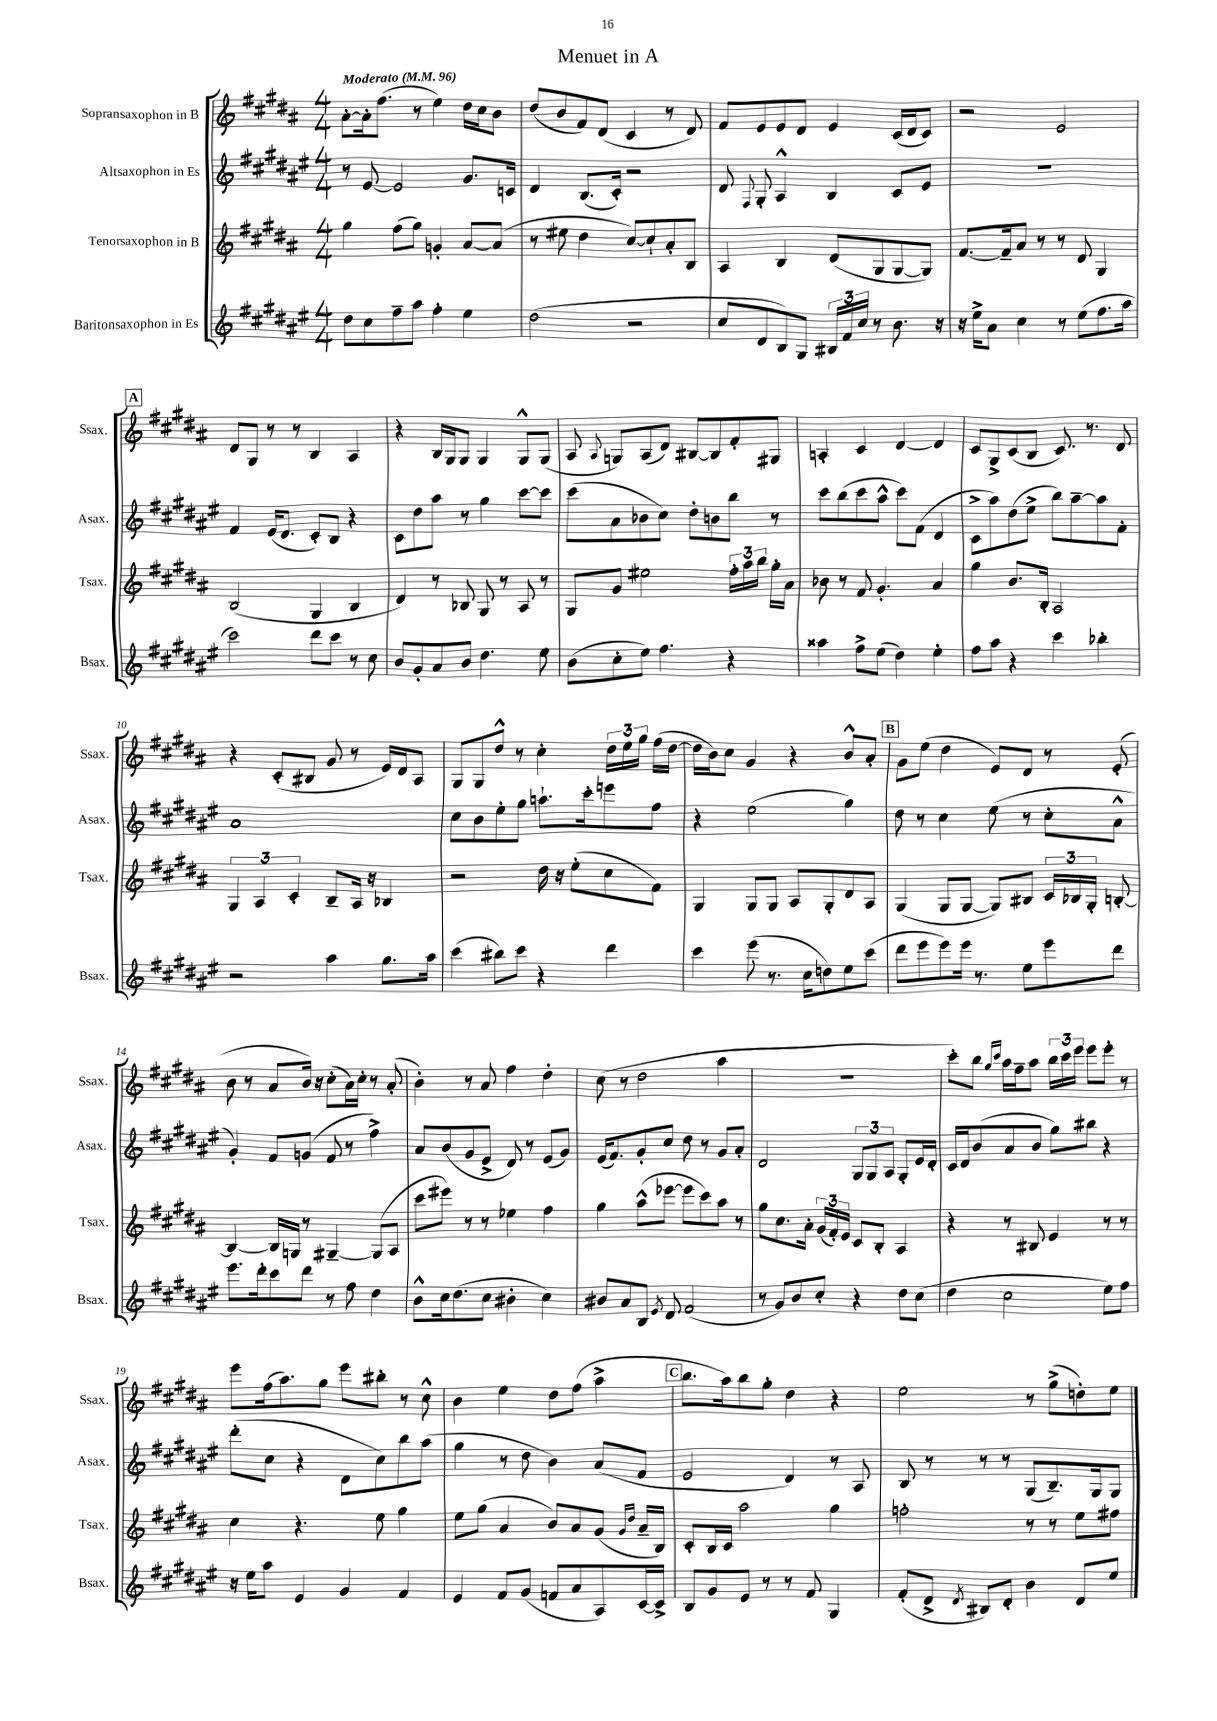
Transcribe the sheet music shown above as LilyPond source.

\header { title = "Menuet in A" }
<<
\new StaffGroup <<
\new Staff = "s0" \with { instrumentName = "Sopransaxophon in B" shortInstrumentName = "Ssax." } {
    \clef treble \key b \major \numericTimeSignature \time 4/4 \tempo "Moderato" 4 = 96
    \autoBeamOff ais'8[~-. ais'16-. fis''8.]( r8 e''4) dis''16[ cis''16 b'8] |
    dis''8[( b'8 fis'8) dis'8]( cis'4 r8 dis'8) |
    fis'8[ e'8 e'8 dis'8] e'4 cis'16[( dis'16 cis'8]) |
    r2 e'2 |
    \mark \markup { \box "A" } dis'8[ gis8] r8 r8 b4 ais4 |
    r4 b16[ gis16 gis8] gis4 gis8[-^ gis8]( |
    ais8 \appoggiatura { ais8 } g8[) ais8( dis'8]) bis8[~ bis8 fis'8-. gis8] |
    a4-. cis'4 dis'4~ dis'4 |
    cis'8[ gis8-> cis'8( b8] cis'8.) r8. dis'8 |
    r4 cis'8[-.( bis8] gis'8 r8 e'16[) dis'16 ais8] |
    gis8[ gis8 dis''8]-^ r8 cis''4-. \tuplet 3/2 { dis''16[ e''16 gis''16] } fis''16[( dis''16]~ |
    dis''16[ b'16) cis''8] gis'4 r4 b'8[-^ ais'8]-. |
    \mark \markup { \box "B" } gis'8[ e''8]( dis''4 e'8[) dis'8] r8 e'8-.( |
    b'8 r8 ais'8[ b'16]) r16 cis''8[-.( ais'16) cis''16]-. r8 ais'8-.( |
    b'4-.) r8 ais'8 fis''4 dis''4-. |
    cis''8( r8 dis''2 ais''4 |
    r1 |
    cis'''8[-.) b''8] \grace { gis''16[ cis'''16] } ais''16[ fis''16-- ais''8] \tuplet 3/2 { b''16[ cis'''16 e'''16] } e'''8[ e'''8]-. r8 |
    e'''8[ fis''16( ais''8.) gis''8] e'''8[ bis''8]-. r8 cis''8-^ |
    b'4 e''4 dis''8[ fis''8]( ais''4-> |
    \mark \markup { \box "C" } b''8.[ ais''16) b''8 gis''8]-. dis''4 r4 |
    e''2 r8 gis''8[->( d''8-.) e''8] \bar "|." |
}
\new Staff = "s1" \with { instrumentName = "Altsaxophon in Es" shortInstrumentName = "Asax." } {
    \clef treble \key fis \major \numericTimeSignature \time 4/4
    \autoBeamOff r8 eis'8~ eis'2 gis'8.[ c'16] |
    dis'4 b8.[( cis'16]-.) r2 |
    dis'8 \appoggiatura { fis8 } gis8-. ais4-^ b4 cis'8[ eis'8] |
    R1 |
    \mark \markup { \box "A" } fis'4 eis'16[( dis'8.] cis'8[-.) b8] r4 |
    cis'8[ dis''8 ais''8] r8 gis''4 cis'''8[~ cis'''8] |
    cis'''8[( ais'8 bes'8 cis''8]) dis''8[-. b'8 b''8] r8 |
    cis'''8[ b''8( cis'''8 ais''8]-^ cis'''8[) fis'8]( dis'4 |
    cis'8[-> ais''8) dis''8( eis''8]-> b''8[) ais''8~-- ais''8 fis'8]-. |
    ais'1 |
    cis''8[ b'8 eis''8-. gis''8] a''8.[-! cis'''16-. e'''8 fis''8] |
    r4 eis''2( gis''4) |
    \mark \markup { \box "B" } dis''8 r8 cis''4 eis''8( r8 cis''8[-. ais'8]-^ |
    gis'4-.) fis'8[ g'8]( fis'8 r8 fis''4->) |
    ais'8[ b'8( gis'8 eis'8]-> dis'8) r8 eis'8[( gis'8]) |
    eis'16[( fis'8.) gis'8-. cis''8] dis''8 r8 gis'8[ ais'8]-. |
    dis'2 \tuplet 3/2 { gis8[ gis8 ais8] } gis8[-. eis'16 dis'16]-. |
    cis'16[ dis'16 b'8( ais'8 b'8] gis''8[) bis''8] r4 |
    dis'''8[-.( cis''8] r4 dis'8[ cis''8) b''8 ais''8]( |
    gis''4 r8 dis''8 b'4) ais'8[( fis'8] |
    \mark \markup { \box "C" } eis'2 dis'4) r8 ais8 |
    b8 r8 r8 r8 gis8[( b8.--) gis16 gis8] \bar "|." |
}
\new Staff = "s2" \with { instrumentName = "Tenorsaxophon in B" shortInstrumentName = "Tsax." } {
    \clef treble \key b \major \numericTimeSignature \time 4/4
    \autoBeamOff gis''4 fis''8[( gis''8]) g'4-. ais'8[~ ais'8]( |
    r8 eis''8 dis''4 cis''8[~) cis''8-! ais'8-. b8] |
    ais4 b4 dis'8[( gis8 gis8~ gis8]) |
    fis'8.[~ fis'16-- ais'8] r8 r8 dis'8 gis4 |
    \mark \markup { \box "A" } b2( gis4 b4 |
    dis'4) r8 bes8 gis8 r8 ais8 r8 |
    gis8[ gis'8] eis''2 \tuplet 3/2 { fis''16[-. ais''16 b''16] } gis''16[-. ais'16] |
    bes'8 r8 fis'8 gis'4.-. ais'4 |
    gis''4 b'8.[ b16]-. ais2 |
    \tuplet 3/2 { gis4 ais4 cis'4-. } b8[-- ais16] r16 bes4 |
    r2 dis''16 r16 e''8[-.( cis''8 fis'8]) |
    gis4 gis8[ gis8] ais8[ gis8-. dis'8 ais8] |
    \mark \markup { \box "B" } gis4( gis8[ gis8]~ gis8[) bis8] \tuplet 3/2 { cis'16[ bes16 gis16]-. } b8~-. |
    b4~ b16[ g16] r8 gis4~-- gis8[( ais8] |
    cis'''8[ eis'''8]) r8 r8 ees''4 fis''4 |
    gis''4 ais''8[-^( ees'''8]~ ees'''8[ cis'''8) ais''8] r8 |
    gis''8[ cis''8. ais'16]-. \tuplet 3/2 { gis'16[( fis'16-.) e'16] } cis'8[ b8]-. ais4 |
    r4 r8 bis8 e'4 r8 r8 |
    cis''4 r4. e''8 gis''4 |
    e''8[ gis''8]( ais'4 b'8[) ais'8 gis'8]( \grace { gis'16[ dis''16] } ais'16[-- b16]) |
    \mark \markup { \box "C" } cis'8[-. b16 cis'16] ais''2 gis''4 |
    f''2-. r8 r8 e''8[ fis''8] \bar "|." |
}
\new Staff = "s3" \with { instrumentName = "Baritonsaxophon in Es" shortInstrumentName = "Bsax." } {
    \clef treble \key fis \major \numericTimeSignature \time 4/4
    \autoBeamOff dis''8[ cis''8 fis''8-- ais''8] fis''4-. eis''4 |
    dis''2( r2 |
    cis''8[ dis'8 b8) gis8] \tuplet 3/2 { bis16[ fis'16 cis''16] } r8 b'8. r16 |
    r16 eis''16[-> ais'8] cis''4 r8 eis''8[( fis''8. ais''16] |
    \mark \markup { \box "A" } cis'''2) dis'''8[ cis'''8] r8 cis''8 |
    b'8[ gis'8-. ais'8 b'8] dis''4. eis''8 |
    b'8[( cis''8-. eis''8]) fis''4. r4 |
    aisis''4 fis''8[-> eis''8]( dis''4) eis''4-. |
    fis''8[ ais''8] r4 cis'''4 bes''4-. |
    r2 ais''4 gis''8.[ ais''16] |
    cis'''4( bis''8[) cis'''8] r4 dis'''4 |
    cis'''4 eis'''8( r8. cis''16[ d''8) eis''8 cis'''8]( |
    \mark \markup { \box "B" } dis'''8[ eis'''8 eis'''8) eis'''16] r8. eis''8[ eis'''8 dis'''8] |
    eis'''8.[ dis'''16-. cis'''8 dis'''8] r8 fis''8 dis''4 |
    b'8[-^ cis''16 dis''8.( cis''8] bis'4-. cis''4) |
    bis'8[ ais'8 b8] \acciaccatura { eis'8 } dis'8 fis'2( |
    r8 gis'8[) b'8 cis''8]-. r4 dis''8[ cis''8]( |
    dis''4 cis''2 eis''8[) fis''8] |
    r16 eis''16[ ais''8] eis'4 gis'4 fis'4 |
    eis'4 fis'8[ gis'8]( f'8[ ais'8 ais8) cis'16~ cis'16]-> |
    \mark \markup { \box "C" } b8[ gis'8 eis'8] r8 r8 fis'8 gis4 |
    fis'8[-.( dis'8]-> \acciaccatura { dis'8 } bis8[) dis'8]-. b'4 dis'8[ eis''8] \bar "|." |
}
>>
>>
